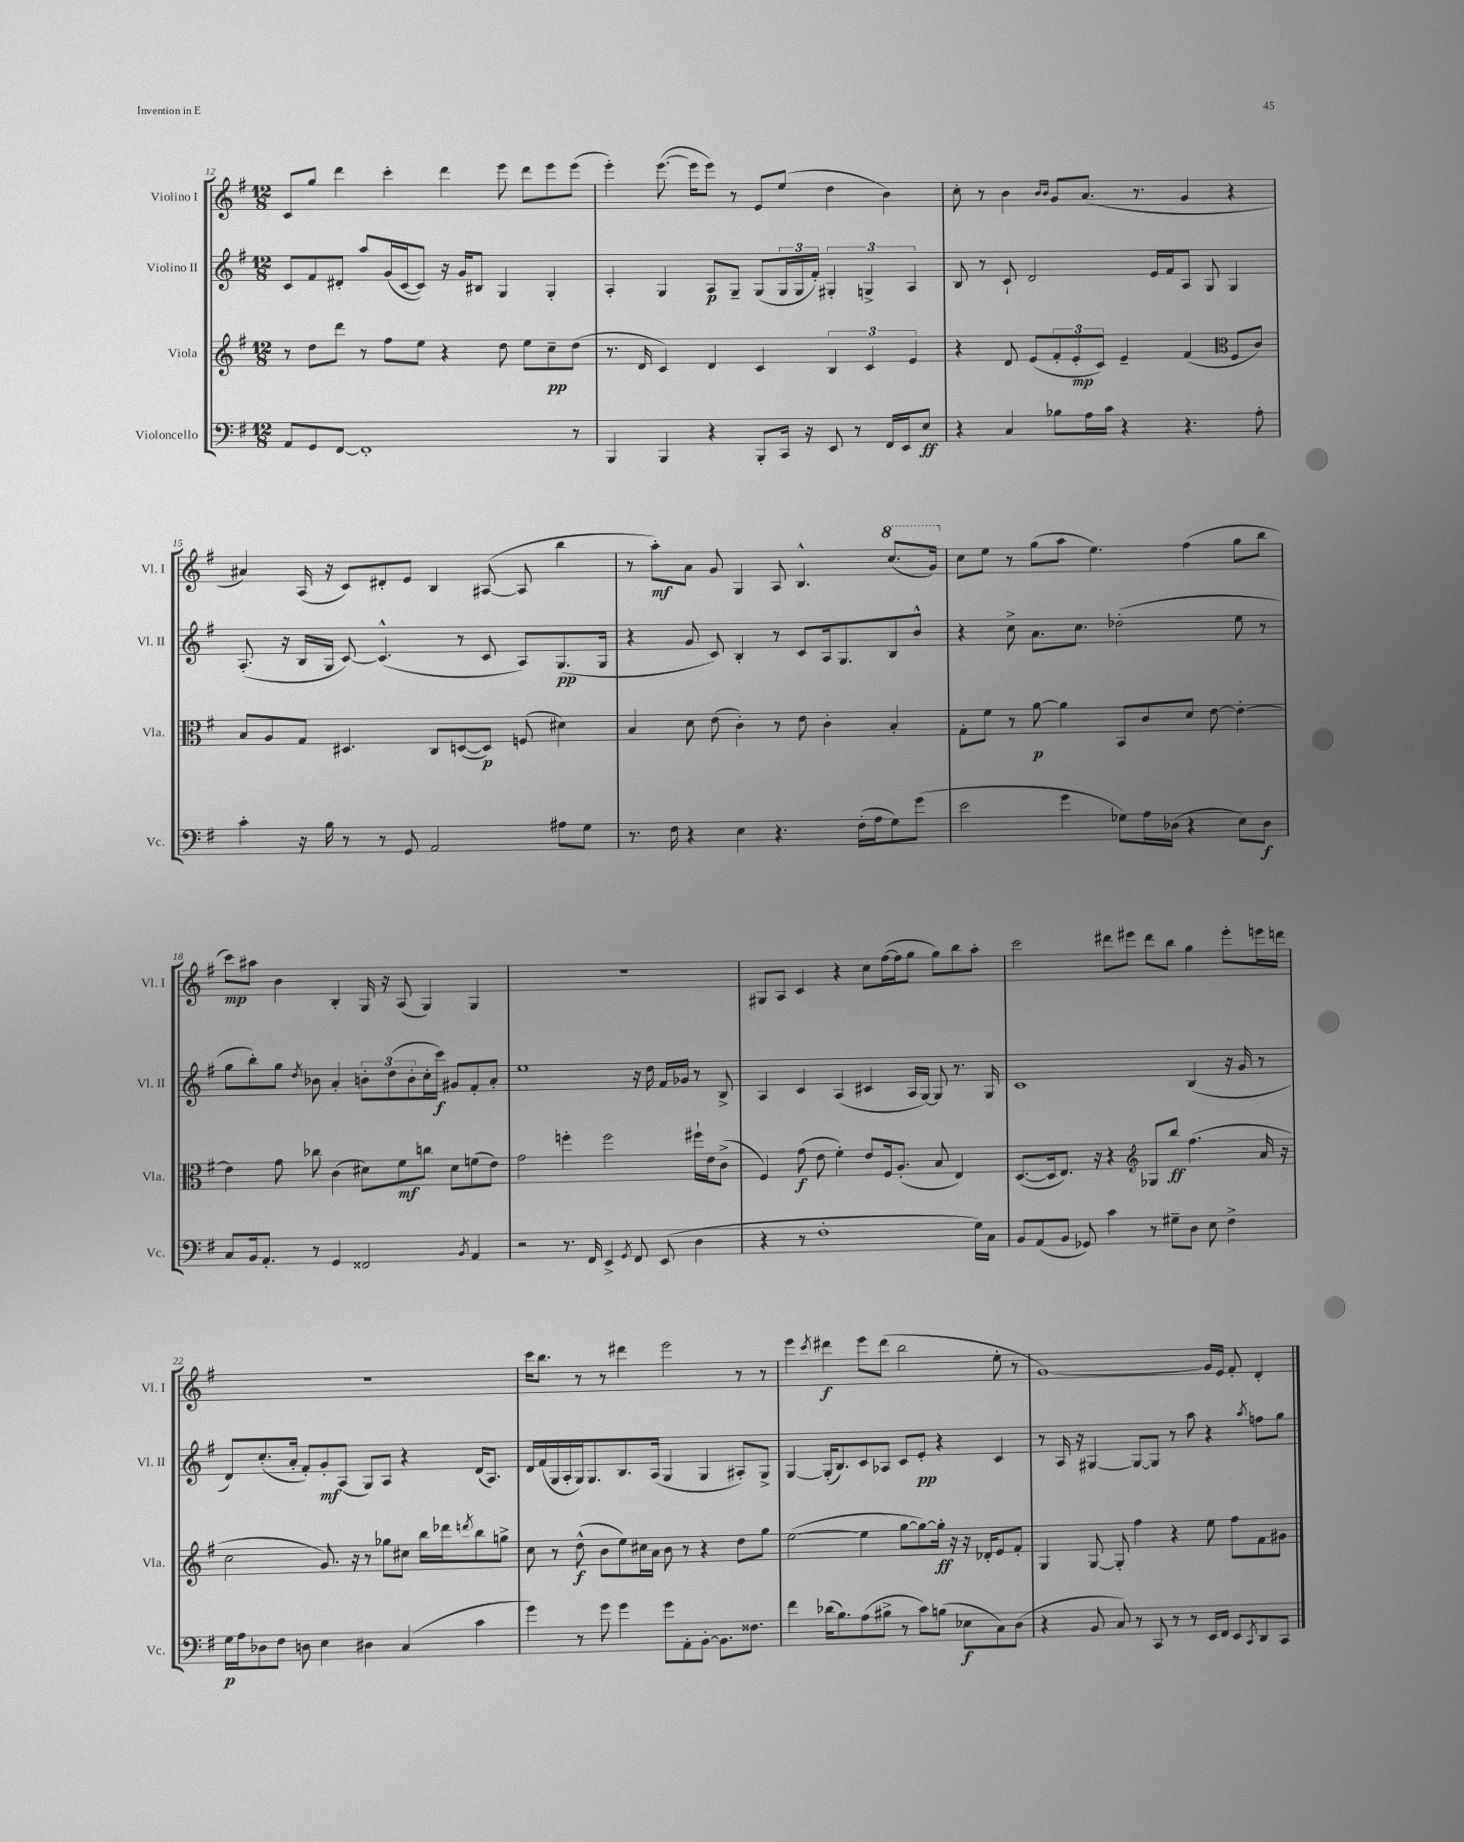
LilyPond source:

<<
\new StaffGroup <<
\new Staff = "s0" \with { instrumentName = "Violino I" shortInstrumentName = "Vl. I" } {
    \clef treble \key g \major \numericTimeSignature \time 12/8
    c'8 g''8 d'''4 c'''4-. d'''4 e'''8 d'''8 e'''8 e'''8( |
    e'''4-.) e'''8.~( e'''16 e'''8) r8 e'8 e''8( d''4 b'4) |
    c''8-. r8 b'4 \grace { b'16 b'16 } g'8 a'8.( r8. g'4 r4 |
    ais'4) a16( r16 c'8) dis'8-. e'8 b4 ais8~( ais8 b''4 |
    r8 a''8-.\mf) a'8 g'8 g4 a8 b4.-^ \ottava #1 c'''8.( g''16) \ottava #0 |
    c''8 e''8 r8 g''8( a''8 e''4.) fis''4( g''8 b''8 |
    c'''8\mp) ais''8 b'4 b4-. g16 r16 a8( g4) g4 |
    R1. |
    gis8 a8 c'4 r4 c''8 fis''16~( fis''16 g''8 g''8) b''8 a''8-. |
    c'''2 dis'''8 eis'''8 dis'''8 b''8 g''4 eis'''8-. e'''16 d'''16 |
    R1. |
    c'''16 b''8. r8 r8 dis'''4 e'''2 r8 r8 |
    e'''4 \acciaccatura { c'''8 } dis'''4\f e'''8 dis'''8( b''2 e''8-. r8 |
    g'1~) g'16 e'16 fis'8-. d'4-. \bar "|." |
}
\new Staff = "s1" \with { instrumentName = "Violino II" shortInstrumentName = "Vl. II" } {
    \clef treble \key g \major \numericTimeSignature \time 12/8
    c'8 fis'8 dis'8-. a''8 g'16( c'16~ c'8) r16 g'16 bis8 g4 g4-. |
    a4-. g4 a8\p g8-- g8( \tuplet 3/2 { g16 g16 fis'16-.) } \tuplet 3/2 { gis4-. g4-> a4 } |
    b8 r8 c'8-! d'2 e'16 fis'16 a8 g8 g4 |
    a8.-.( r16 b16 g16 c'8~) c'4.-^( r8 c'8 a8) g8.\pp( g16 |
    r4 g'8 c'8) b4-. r8 c'8 a16 g8. b8 b'8-^ |
    r4 c''8-> a'8. c''8. des''2-.( e''8 r8 |
    g''8 b''8-.) g''8 \acciaccatura { d''8 } bes'8 a'4-. \tuplet 3/2 { b'8-. d''8( b'8-. } c''16-. c'''16\f) gis'8 fis'8-. a'8-. |
    e''1 r16 d''16 fis'16 ges'16 r8 b8-> |
    a4 c'4 a4( cis'4 a16 g16~) g8 r8. g16 |
    c'1 b4( r16 g'16 r8 |
    d'8) c''8.-.( a'16-. fis'8-.) g'8-.\mf a8( g8) a8 r4 d'16( a8.) |
    d'16 fis'16( g16 a16-. g16) g8. b8. a16( g4 g4 ais8-.) g8-> |
    g4~ g16-.( b8.) c'8 aes8 c'8 e'8-.\pp r4 c'4 |
    r8 a16 r16 gis4~ gis8~ gis8 r8 a''8 r4 \acciaccatura { a''8 } f''8 g''8 \bar "|." |
}
\new Staff = "s2" \with { instrumentName = "Viola" shortInstrumentName = "Vla." } {
    \clef treble \key g \major \numericTimeSignature \time 12/8
    r8 d''8 d'''8 r8 fis''8 e''8 r4 d''8 e''8 c''8--\pp d''8( |
    r8. d'16 c'4) d'4 c'4 \tuplet 3/2 { b4 c'4 e'4 } |
    r4 d'8 e'8( \tuplet 3/2 { fis'8-. e'8-.\mp c'8) } e'4-- fis'4( \clef alto fis8 c'8) |
    b8 a8 g8 dis4. c8 d8~( d8\p) f8( dis'4) |
    b4 d'8 e'8( c'4-.) r8 e'8 c'4-. b4-. |
    g8-. fis'8 r8 a'8~\p a'4 b,8 c'8 d'8 e'8~ e'4~-. |
    e'4 g'8 ces''8 c'4( dis'8) fis'8\mf c''8 dis'8 f'8( e'8) |
    g'2 f''4-. f''2 fis''16-! e'16 c'8->( |
    fis4) g'8\f( e'8 fis'4-.) e'8 fis16 a8.-.( b8 e4) |
    d8.~( d16 e8.) r16 r4 \clef treble ges8 b''8\ff fis''4.( a'16 r16 |
    c''2 g'8.) r16 r8 ges''8 cis''8 b''16 des'''16 \acciaccatura { d'''8 } b''8 g''8-> |
    c''8 r8 d''8-^\f( b'8 e''8) cis''16 a'16 b'8 r8 r4 d''8 g''8 |
    e''2~( e''4 g''8~ g''8~) g''16-.\ff r16 r16 des'16-. e'8 fis'8-. |
    g4 g8~ g8-. fis''4 r4 e''8 fis''8 fis'8 gis'8 \bar "|." |
}
\new Staff = "s3" \with { instrumentName = "Violoncello" shortInstrumentName = "Vc." } {
    \clef bass \key g \major \numericTimeSignature \time 12/8
    a,8 g,8 fis,8~ fis,1-. r8 |
    b,,4 b,,4 r4 b,,8-. c,16 r16 e,8 r8 fis,16 e,16 e8\ff |
    r4 c4 bes8 a16 c'16 r4 r4. a8-. |
    c'4-. r16 b16 r8 r8 g,8 a,2 ais8 g8 |
    r8. fis16 r4 e4 r4. fis16-.( a16 g8) g'8( |
    e'2 g'4 ges8) a16 des16( r4 e8) des8\f |
    c8 b,16 a,8.-. r8 g,4 fisis,2 \acciaccatura { b,8 } a,4 |
    r2 r8. fis,16 e,4-> \acciaccatura { g,8 } fis,8 e,8( d4 |
    r4 r8 fis1-. g16) c16 |
    b,8 a,8( b,8 ges,8) c'4 r8 gis8-- d8 e8 fis4-> |
    g16\p a16 des8 fis8 d8 e4 dis4 c4( c'4 |
    g'4) r8 g'8 g'4 g'8 a,8-. b,8~-. b,8. fisis8. |
    fis'4 des'16( b8.) a8( bis8-> r8 c'8) b8( ees8\f c8) d8( |
    r4 b,8 c8) r8 c,8 r8 r8 e,16 fis,16 e,8 \acciaccatura { c,8 } d,8 c,8 \bar "|." |
}
>>
>>
\layout { \context { \Score currentBarNumber = #12 } }
